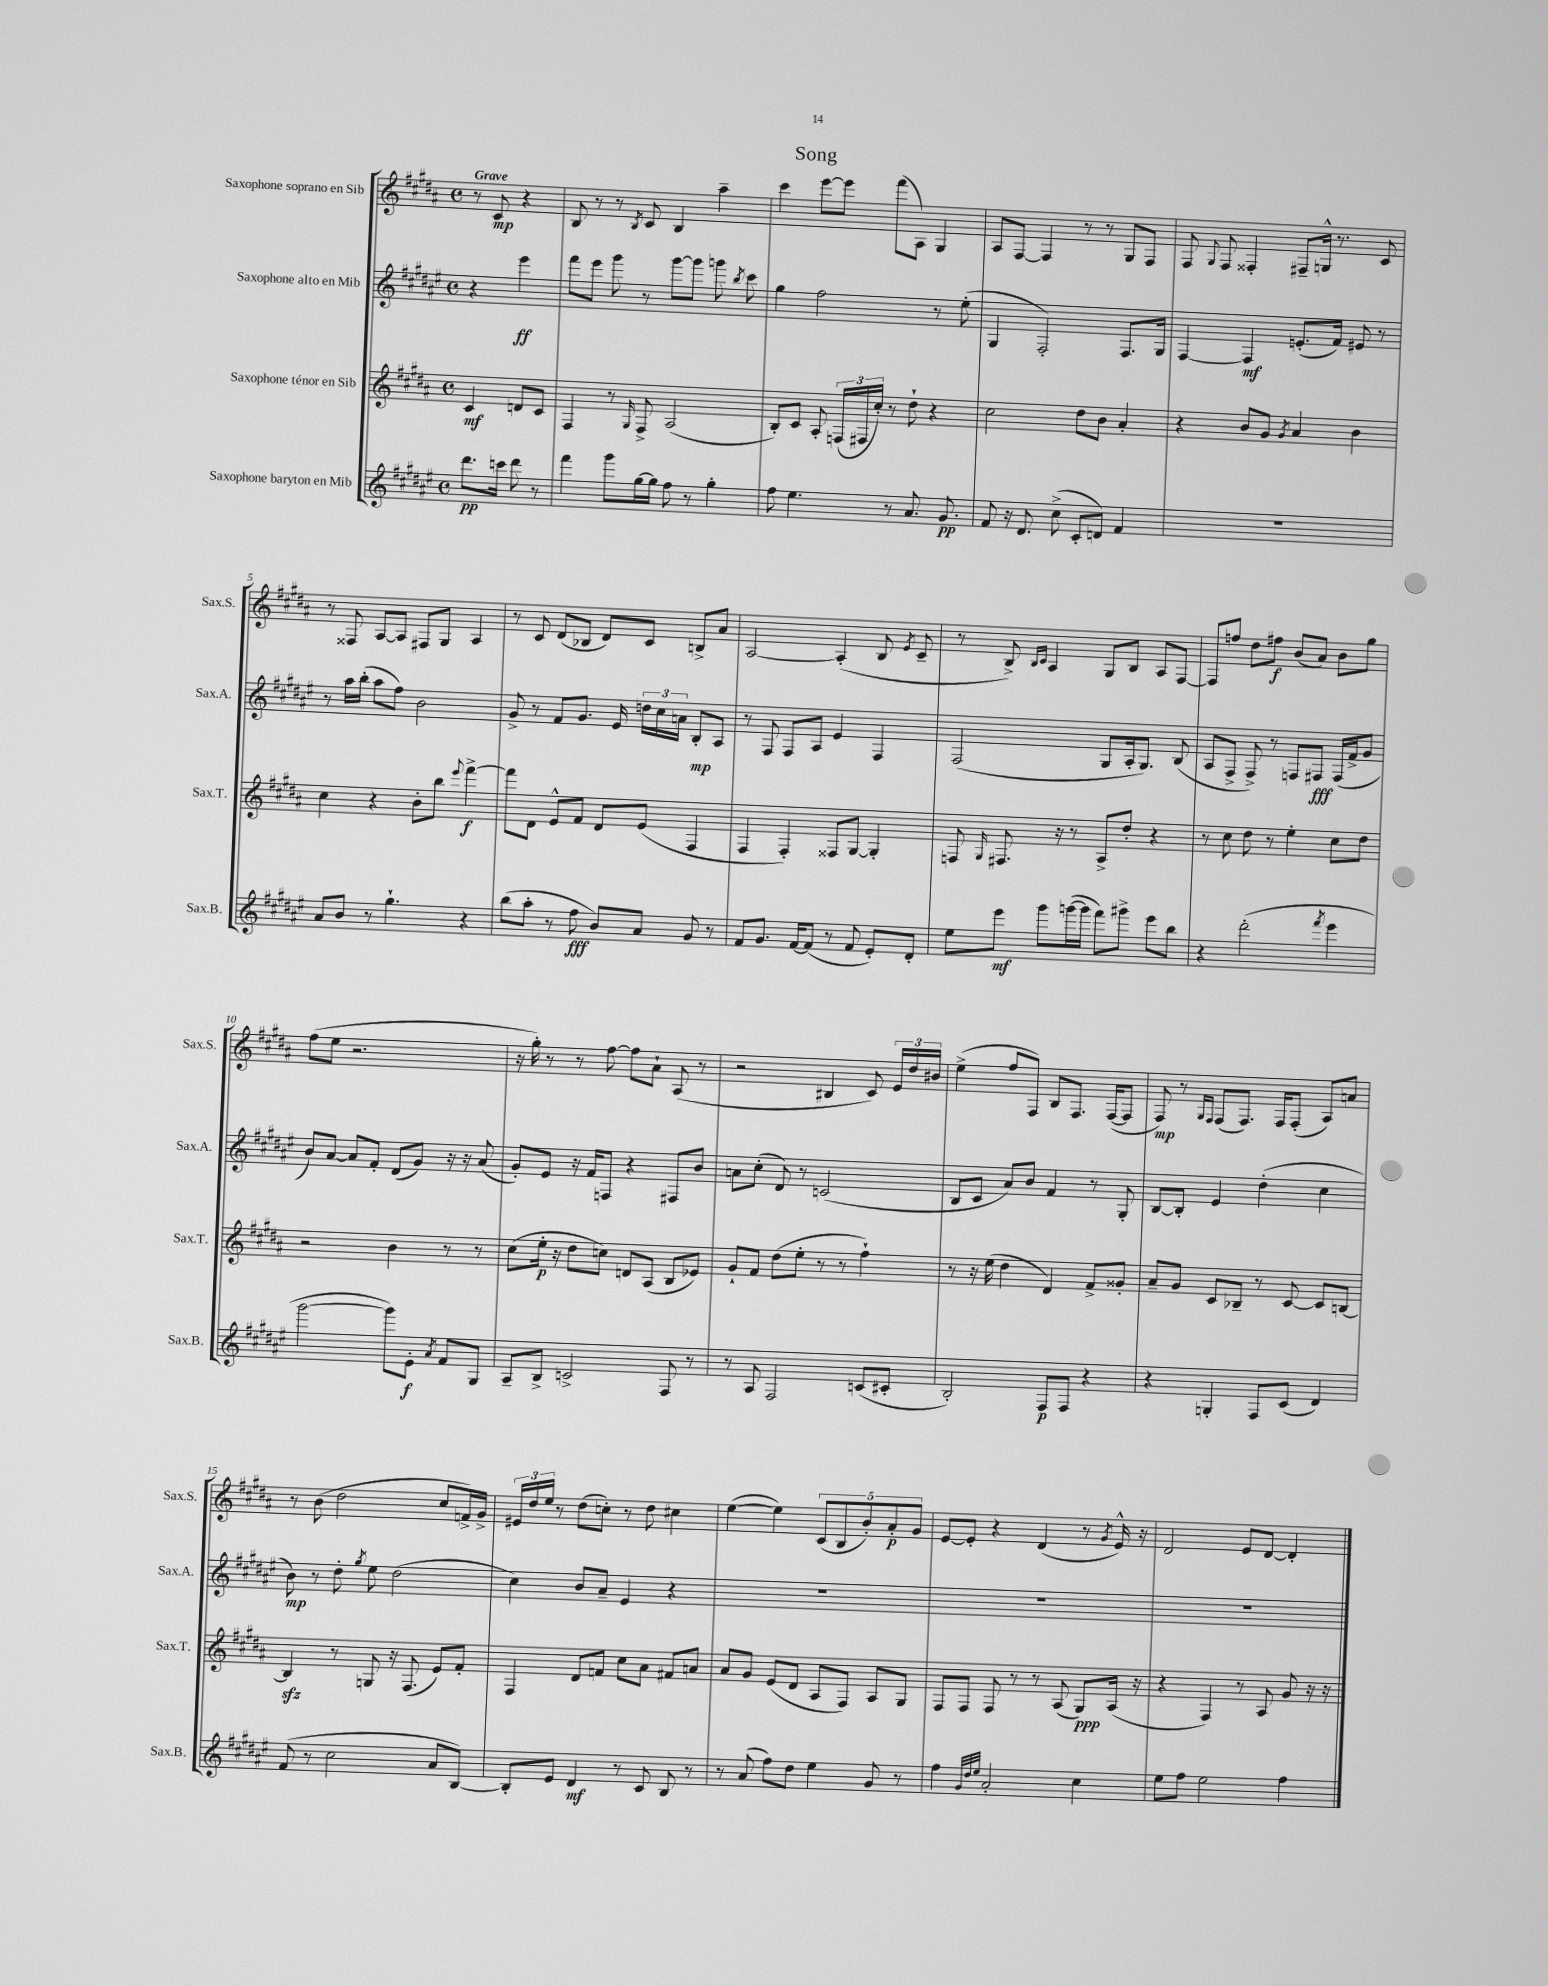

**kern	**dynam	**kern	**dynam	**kern	**dynam	**kern	**dynam
*part4	*part4	*part3	*part3	*part2	*part2	*part1	*part1
*staff4	*staff4	*staff3	*staff3	*staff2	*staff2	*staff1	*staff1
*I"Saxophone baryton en Mib	*	*I"Saxophone ténor en Sib	*	*I"Saxophone alto en Mib	*	*I"Saxophone soprano en Sib	*
*I'Sax.B.	*	*I'Sax.T.	*	*I'Sax.A.	*	*I'Sax.S.	*
*clefG2	*	*clefG2	*	*clefG2	*	*clefG2	*
*k[f#c#g#d#a#e#]	*	*k[f#c#g#d#a#]	*	*k[f#c#g#d#a#e#]	*	*k[f#c#g#d#a#]	*
*M4/4	*	*M4/4	*	*M4/4	*	*M4/4	*
*met(c)	*	*met(c)	*	*met(c)	*	*met(c)	*
=	=	=	=	=	=	=	=
!	!	!	!	!	!	!LO:TX:a:B:t=Grave	!
8.ddd#\L	pp	4c#/	mf	4r	.	8r	.
.	.	.	.	.	.	8c#/	mp
16cccn\Jk	.	.	.	.	.	.	.
8ddd#\	.	8dn/L	.	4eee#\	ff	4r	.
8r	.	8c#/J	.	.	.	.	.
=1	=1	=1	=1	=1	=1	=1	=1
4fff#\	.	4F#/	.	8fff#\L	.	8B/	.
.	.	.	.	8eee#\J	.	8r	.
8ggg#\L	.	8r	.	8ggg#\	.	8r	.
.	.	16qqG#/	.	.	.	8qB/	.
[16gg#\L	.	8F#^/	.	8r	.	8c#/	.
16gg#\JJ]	.	.	.	.	.	.	.
8ff#\	.	(2A#/	.	[8ggg#\L	.	4B/	.
8r	.	.	.	8ggg#\J]	.	.	.
4gg#'\	.	.	.	8gggn\	.	4aa#~\	.
.	.	.	.	8qbb/	.	.	.
.	.	.	.	8ccc#\	.	.	.
=2	=2	=2	=2	=2	=2	=2	=2
8ff#\	.	8B'/L)	.	4gg#\	.	4ccc#\	.
4.ee#\	.	8c#/J	.	.	.	.	.
.	.	8A#'/	.	2ff#\	.	[8eee\L	.
.	.	(24Fn/LL	.	.	.	8eee\J]	.
.	.	24F#X/	.	.	.	.	.
.	.	24cc#'/JJ)	.	.	.	.	.
8r	.	8r	.	.	.	(8fff#\L	.
8.a#/	.	8dd#`\	.	.	.	8A#\J)	.
.	.	4r	.	8r	.	4G#/	.
8.g#/	pp	.	.	.	.	.	.
.	.	.	.	(8ee#'\	.	.	.
=3	=3	=3	=3	=3	=3	=3	=3
8f#/	.	2cc#\	.	4G#/	.	8A#/L	.
16r	.	.	.	.	.	[8F#/J	.
8.d#/	.	.	.	.	.	.	.
.	.	.	.	2F#'/)	.	4F#/]	.
(8cc#^\	.	.	.	.	.	.	.
8c#'/L	.	8dd#\L	.	.	.	8r	.
8dn/J)	.	8b\J	.	.	.	8r	.
4f#/	.	4a#'/	.	8.F#/L	.	8G#/L	.
.	.	.	.	.	.	8F#/J	.
.	.	.	.	16G#/Jk	.	.	.
=4	=4	=4	=4	=4	=4	=4	=4
1r	.	4r	.	[4F#/	.	8F#/	.
.	.	.	.	.	.	8qqG#/	.
.	.	.	.	.	.	8F#/	.
.	.	8b/L	.	4F#/]	mf	4F##X'/	.
.	.	8g#/J	.	.	.	.	.
.	.	8qg#/	.	.	.	.	.
.	.	4a#/	.	(8.en'/L	.	8F#X~/L	.
.	.	.	.	.	.	16Gn^^/Jk	.
.	.	.	.	16f#/Jk)	.	8.r	.
.	.	4b\	.	8e#X/	.	.	.
.	.	.	.	8r	.	8c#/	.
!!LO:LB:g=z
=5	=5	=5	=5	=5	=5	=5	=5
8a#/L	.	4cc#\	.	8r	.	8r	.
8b/J	.	.	.	16aa#\LL	.	8F##X/	.
.	.	.	.	(16bb'\JJ	.	.	.
8r	.	4r	.	8aa#\L	.	[8A#/L	.
4.gg#`\	.	.	.	8ff#\J)	.	8A#/J]	.
.	.	8b'\L	.	2b\	.	8F#X/L	.
.	.	8bb\J	.	.	.	8G#/J	.
.	.	8qqeee/	.	.	.	.	.
4r	.	[4fff#^\	f	.	.	4A#/	.
=6	=6	=6	=6	=6	=6	=6	=6
(8bb\L	.	8fff#\L]	.	8g#^/	.	8r	.
8aa#'\J	.	8d#\J	.	8r	.	8c#/	.
8r	.	8e^^/L	.	8f#/L	.	(8d#/L	.
8ff#\	fff	8f#/J	.	8.g#/J	.	8B-X/J	.
8b/L)	.	8d#/L	.	.	.	8d#/L)	.
.	.	.	.	16e#/	.	.	.
8a#/J	.	(8e/J	.	24ddn\LL	.	8c#/J	.
.	.	.	.	24cc#\	.	.	.
.	.	.	.	24an\JJ	.	.	.
8g#/	.	4F#/	.	8B'/L	mp	8Bn^/L	.
8r	.	.	.	8A#/J	.	8a#/J	.
=7	=7	=7	=7	=7	=7	=7	=7
8f#/L	.	4F#/	.	8r	.	[2A#/	.
8.g#/J	.	.	.	8F#/	.	.	.
.	.	4F#'/)	.	8F#/L	.	.	.
[16f#/KL	.	.	.	.	.	.	.
(8f#/J]	.	.	.	8A#/J	.	.	.
8r	.	8F##X/L	.	4e#/	.	(4A#'/]	.
8f#/	.	[8G#/J	.	.	.	.	.
8e#'/L)	.	4G#'/]	.	4F#/	.	8B/	.
.	.	.	.	.	.	8qe/	.
8d#'/J	.	.	.	.	.	8c#~/	.
=8	=8	=8	=8	=8	=8	=8	=8
8ee#\L	.	8Fn/	.	(2F#/	.	8r	.
.	.	16qqG#/	.	.	.	.	.
8eee#\J	mf	8.F#X/	.	.	.	8B^/)	.
.	.	.	.	.	.	16qqB/LL	.
.	.	.	.	.	.	16qqc#/JJ	.
8ggg#\L	.	.	.	.	.	4A#/	.
.	.	16r	.	.	.	.	.
([16gggn\L	.	8r	.	.	.	.	.
16ggg\JJ]	.	.	.	.	.	.	.
8fff#\L)	.	8A#^/L	.	8G#/L	.	8G#/L	.
8ggg#X^\J	.	8dd#'/J	.	16A#'/k	.	8B/J	.
.	.	.	.	8.G#/J)	.	.	.
8eee#\L	.	4r	.	.	.	8A#/L	.
8bb\J	.	.	.	(8B/	.	[8F#/J	.
=9	=9	=9	=9	=9	=9	=9	=9
4r	.	8r	.	8A#/L	.	8F#/L]	.
.	.	8cc#\	.	8F#^/J	.	8ffn/J	.
(2ddd#'\	.	8dd#\	.	8F#^/)	.	8dd#\L	.
.	.	8r	.	8r	.	8ff#X\J	f
.	.	4ee'\	.	8Fn/L	.	(8b/L	.
.	.	.	.	8F#X/J	fff	8a#/J)	.
8qfff#/	.	.	.	.	.	.	.
4eee#\	.	8cc#\L	.	(16F#/LL	.	8b\L	.
.	.	.	.	16f#^/J	.	.	.
.	.	8dd#\J	.	8g#/J	.	8gg#\J	.
!!LO:LB:g=z
=10	=10	=10	=10	=10	=10	=10	=10
[2ggg#\	.	2r	.	8b/L)	.	(8ff#\L	.
.	.	.	.	[8a#/J	.	8ee\J	.
.	.	.	.	8a#/L]	.	2.r	.
.	.	.	.	8f#'/J	.	.	.
8ggg#\L])	.	4b\	.	(8d#/L	.	.	.
8e#'\J	f	.	.	8g#/J)	.	.	.
8qa#/	.	.	.	.	.	.	.
8f#/L	.	8r	.	16r	.	.	.
.	.	.	.	16r	.	.	.
8G#/J	.	8r	.	(8a#/	.	.	.
=11	=11	=11	=11	=11	=11	=11	=11
8A#~/L	.	(8cc#\L	.	8g#'/L)	.	16r	.
.	.	.	.	.	.	16gg#'\)	.
8B^/J	.	16ee'\Jk	p	8e#/J	.	8r	.
.	.	16r	.	.	.	.	.
2cn^/	.	8dd#\L	.	16r	.	8r	.
.	.	.	.	16f#/KL	.	.	.
.	.	8ccn\J)	.	8Fn/J	.	[8ff#\	.
.	.	8dn/L	.	4r	.	8ff#\L]	.
.	.	(8A#/J	.	.	.	8a#`\J	.
8F#/	.	8B/L	.	8F#X/L	.	(8A#/	.
8r	.	8e-X/J)	.	8b/J	.	8r	.
=12	=12	=12	=12	=12	=12	=12	=12
8r	.	8g#`/L	.	8an\L	.	2r	.
8A#/	.	8f#/J	.	(8cc#'\J	.	.	.
2F#/	.	(8dd#\L	.	8d#/)	.	.	.
.	.	8ee'\J	.	8r	.	.	.
.	.	8r	.	(2cn/	.	4B#X/	.
.	.	8r	.	.	.	.	.
(8cn/L	.	4ff#`\)	.	.	.	8c#/)	.
8c#X'/J	.	.	.	.	.	24e/LL	.
.	.	.	.	.	.	24dd#/	.
.	.	.	.	.	.	24b#X/JJ	.
=13	=13	=13	=13	=13	=13	=13	=13
2B'/)	.	8r	.	8B/L	.	(4ee^\	.
.	.	16r	.	8c#/J	.	.	.
.	.	(16ee\	.	.	.	.	.
.	.	4dd#\	.	8a#/L)	.	8ff#/L	.
.	.	.	.	8b/J	.	8F#/J)	.
8F#/L	p	4d#/)	.	4f#/	.	8B/L	.
8F#/J	.	.	.	.	.	8.F#/J	.
4r	.	8f#^/L	.	8r	.	.	.
.	.	.	.	.	.	([16F#/KL	.
.	.	8g##X'/J	.	8G#'/	.	8F#/J]	.
=14	=14	=14	=14	=14	=14	=14	=14
4r	.	8a#~/L	.	[8B/L	.	8F#/)	mp
.	.	8g#/J	.	8B'/J]	.	8r	.
.	.	.	.	.	.	16qqG#/LL	.
.	.	.	.	.	.	16qqF#/JJ	.
4Gn'/	.	8c#/L	.	4e#/	.	(8F#/L	.
.	.	8B-X~/J	.	.	.	8.F#/J)	.
8F#/L	.	8r	.	(4dd#'\	.	.	.
.	.	.	.	.	.	16F#/KL	.
(8c#/J	.	[8c#/	.	.	.	(8F#'/J	.
4d#/)	.	8c#/L]	.	4cc#\	.	8A#/L)	.
.	.	[8Bn/J	.	.	.	8an/J	.
!!LO:LB:g=z
=15	=15	=15	=15	=15	=15	=15	=15
(8f#/	.	4Bzz/]	.	8b\)	mp	8r	.
8r	.	.	.	8r	.	(8b\	.
2cc#\	.	8r	.	8dd#'\	.	2dd#\	.
.	.	.	.	8qgg#/	.	.	.
.	.	8Gn/	.	8ee#\	.	.	.
.	.	16r	.	(2dd#\	.	.	.
.	.	(8.F#/	.	.	.	.	.
8a#/L	.	8e/L)	.	.	.	8cc#/L	.
[8B/J)	.	8f#'/J	.	.	.	16fn^/L)	.
.	.	.	.	.	.	16g#^/JJ	.
=16	=16	=16	=16	=16	=16	=16	=16
8B'/L]	.	4F#/	.	4cc#\)	.	24e#X/LL	.
.	.	.	.	.	.	24dd#/	.
.	.	.	.	.	.	24ee/JJ	.
8e#/J	.	.	.	.	.	8r	.
4d#/	mf	8d#/L	.	8b/L	.	(8dd#\L	.
.	.	8fn/J	.	8a#~/J	.	8ccn'\J)	.
8r	.	8cc#\L	.	4e#/	.	8r	.
8c#/	.	8a#\J	.	.	.	8dd#\	.
8B/	.	8f#X/L	.	4r	.	4cc#X\	.
8r	.	8an/J	.	.	.	.	.
=17	=17	=17	=17	=17	=17	=17	=17
8r	.	8a#/L	.	1r	.	([4ee\	.
(8a#/	.	8g#/J	.	.	.	.	.
8ff#\L)	.	(8e/L	.	.	.	4ee\])	.
8dd#\J	.	8d#/J	.	.	.	.	.
4ee#\	.	8A#/L	.	.	.	(10c#/L	.
.	.	.	.	.	.	10B/	.
.	.	8F#/J)	.	.	.	.	.
.	.	.	.	.	.	10b'/)	.
8g#/	.	8A#/L	.	.	.	.	.
.	.	.	.	.	.	10a#'/	p
8r	.	8G#/J	.	.	.	.	.
.	.	.	.	.	.	10g#/J	.
=18	=18	=18	=18	=18	=18	=18	=18
4ff#\	.	8F#/L	.	1r	.	[8e/L	.
.	.	8F#/J	.	.	.	8e'/J]	.
32qqg#/LLL	.	.	.	.	.	.	.
32qqdd#/	.	.	.	.	.	.	.
32qqee#/JJJ	.	.	.	.	.	.	.
2a#'/	.	8F#/	.	.	.	4r	.
.	.	8r	.	.	.	.	.
.	.	8r	.	.	.	(4d#/	.
.	.	(8A#/	.	.	.	.	.
4cc#\	.	8G#/L)	ppp	.	.	8r	.
.	.	.	.	.	.	8qg#/	.
.	.	(16A#/Jk	.	.	.	16e^^/)	.
.	.	16r	.	.	.	16r	.
=19	=19	=19	=19	=19	=19	=19	=19
8ee#\L	.	4r	.	1r	.	2d#/	.
8ff#\J	.	.	.	.	.	.	.
2ee#\	.	4F#/)	.	.	.	.	.
.	.	8r	.	.	.	8e/L	.
.	.	8A#/	.	.	.	[8d#/J	.
4ff#\	.	8g#/	.	.	.	4d#'/]	.
.	.	16r	.	.	.	.	.
.	.	16r	.	.	.	.	.
==	==	==	==	==	==	==	==
*-	*-	*-	*-	*-	*-	*-	*-
